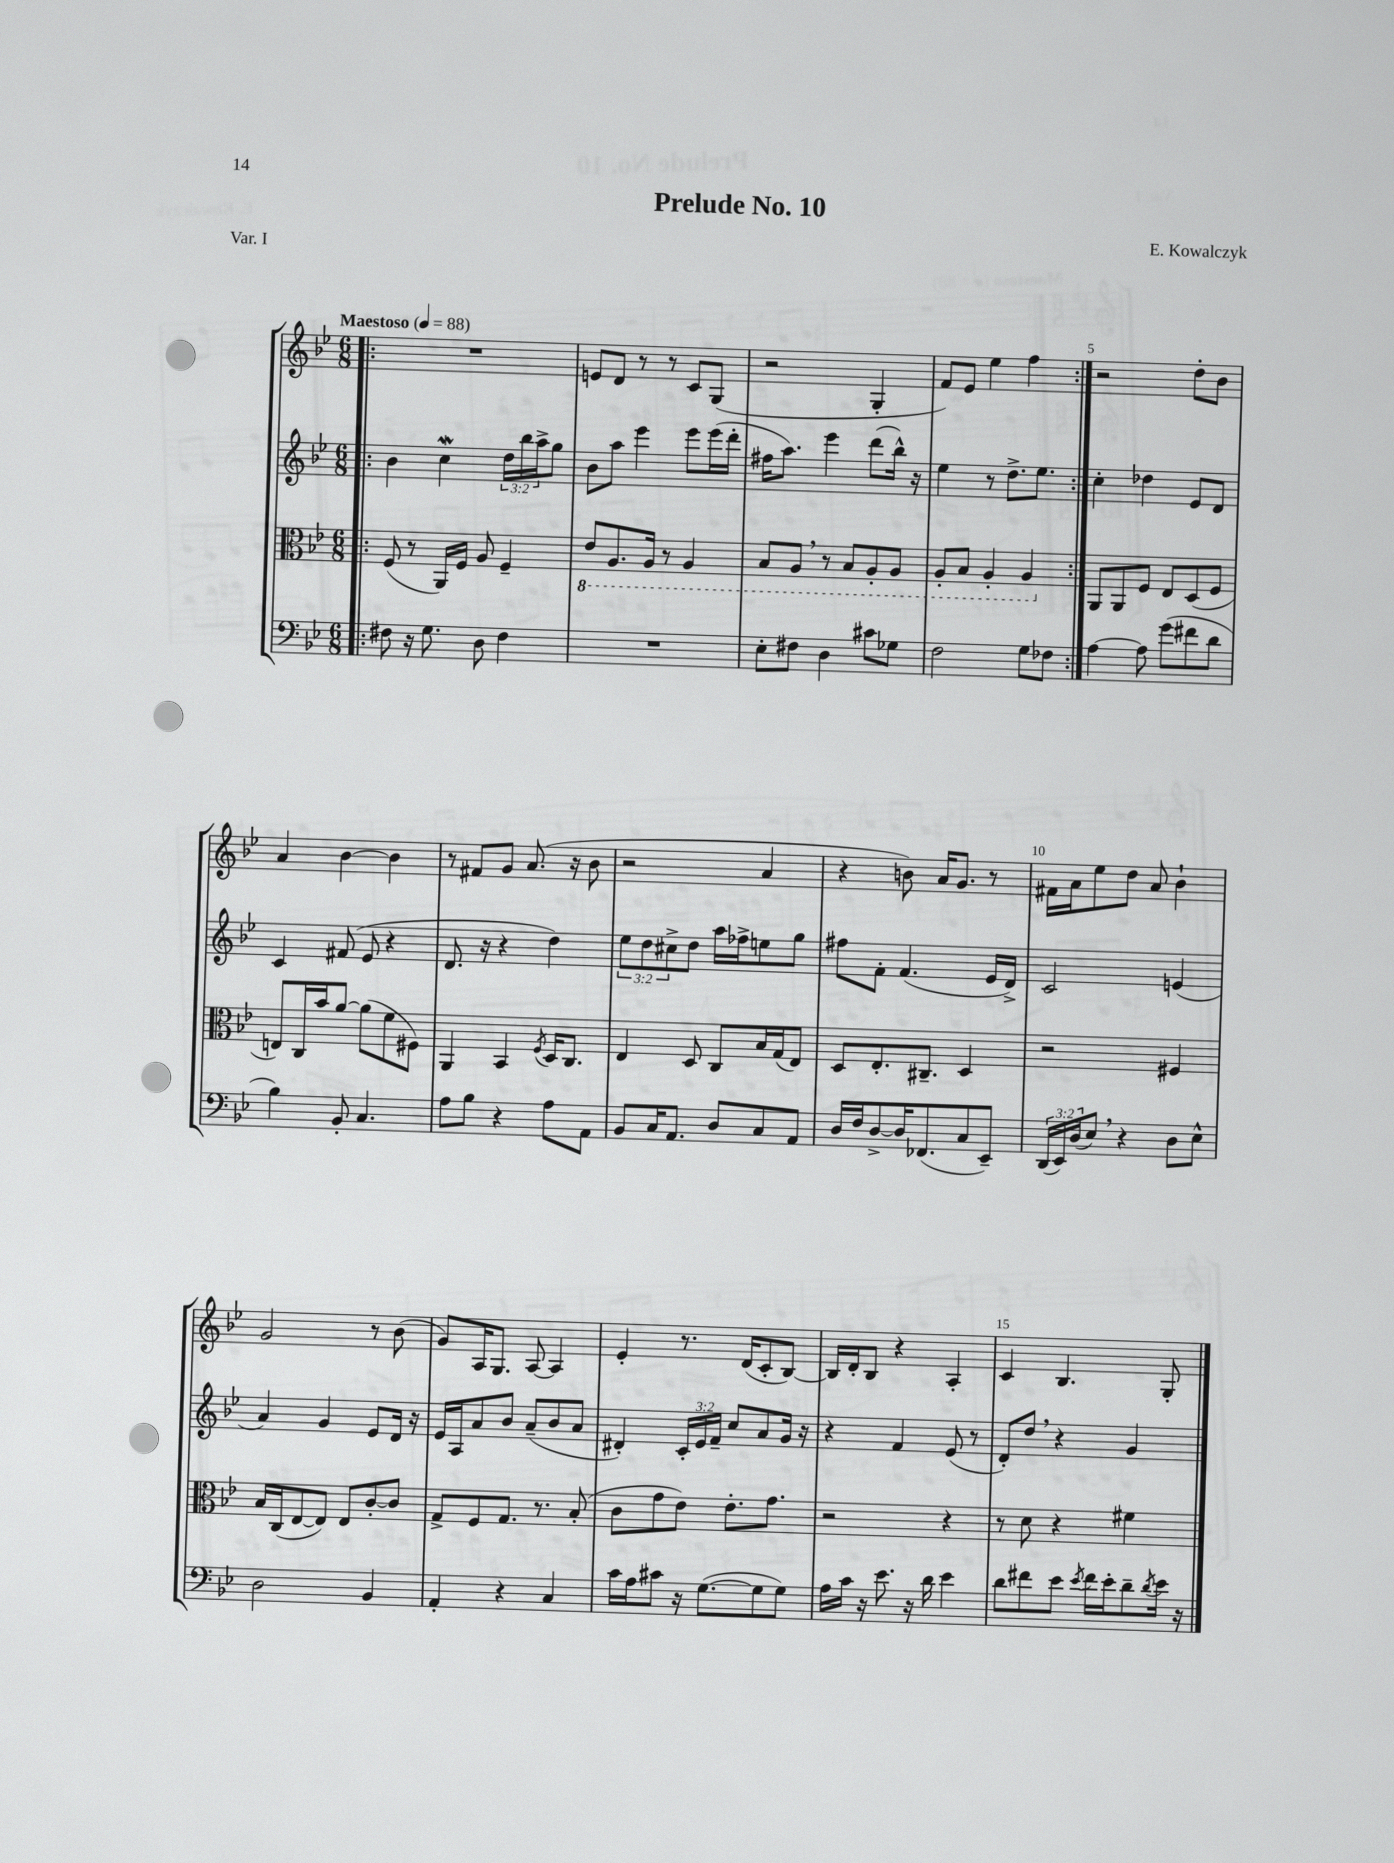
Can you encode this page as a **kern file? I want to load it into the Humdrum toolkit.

**kern	**kern	**kern	**kern
*part4	*part3	*part2	*part1
*staff4	*staff3	*staff2	*staff1
*clefF4	*clefC3	*clefG2	*clefG2
*k[b-e-]	*k[b-e-]	*k[b-e-]	*k[b-e-]
*M6/8	*M6/8	*M6/8	*M6/8
*MM88	*MM88	*MM88	*MM88
=1!|:	=1!|:	=1!|:	=1!|:
!	!	!	!LO:TX:a:B:t=Maestoso
8F#X\	(8F/	4b-\	2.r
16r	8r	.	.
8.G\	.	.	.
.	16AA/LL)	4ccW\	.
.	16F/JJ	.	.
8D\	8A/	.	.
4F#\	4F~/	24dd\LL	.
.	.	24bb-\	.
.	.	24aa^\J	.
.	.	8gg\J	.
=2	=2	=2	=2
*	*8ba	*	*
2.r	8E-/L	8b-\L	8en/L
.	8.AA/	8aa\J	8d/J
.	.	4eee-\	8r
.	16AA/Jk	.	.
.	8r	.	8r
.	4AA/	8eee-\L	8c/L
.	.	(16eee-\L	(8G/J
.	.	16ddd'\JJ	.
=3	=3	=3	=3
8E-'\L	8BB-/L	16ff#X\KL	2r
.	.	8.aa\J)	.
8F#X\J	8AA,/J	.	.
4D\	8r	4eee-\	.
.	8BB-/L	.	.
8c#X\L	8AA'/	(8ddd\L	4G'/
8G-X\J	8AA/J	16bb-^^\Jk)	.
.	.	16r	.
=4	=4	=4	=4
2F\	8AA'/L	4ee-\	8f/L)
.	8BB-/J	.	8e-/J
.	4AA'/	8r	4ee-\
.	.	8.dd^\L	.
8G\L	4AA/	.	4ff\
.	.	8.ee-\J	.
8F-X\J	.	.	.
=5:|!	=5:|!	=5:|!	=5:|!
*	*X8ba	*	*
[4A\	8AA/L	4cc'\	2r
.	8AA/	.	.
8A\]	8F/J	4dd-X\	.
(8g\L	8E-/L	.	.
8f#X\	(8D/	8e-/L	8dd'\L
8d\J	8F/J	8d/J	8b-\J
!!LO:LB:g=z
=6	=6	=6	=6
4B-\)	8En/L)	4c/	4a/
.	16C/L	.	.
.	16b-/J	.	.
8BB-'/	[8a/J	(8f#X/	[4b-\
4.C/	(8a\L]	8e-/	.
.	8f\	4r	4b-\]
.	8F#X\J)	.	.
=7	=7	=7	=7
8A\L	4AA/	8.d/	8r
8B-\J	.	.	8f#X/L
.	.	16r	.
4r	4BB-/	4r	8g/J
.	.	.	(8.a/
.	8qF/	.	.
8A\L	16D/KL	4dd\)	.
.	8.C/J	.	16r
8AA\J	.	.	8b-\
=8	=8	=8	=8
8BB-/L	4E-/	12ee-\L	2r
.	.	12dd\	.
16C/K	.	.	.
.	.	12cc#X^\	.
8.AA/J	.	.	.
.	8D/	8dd\J	.
8D/L	8C/L	16aa\LL	.
.	.	16ff-X^\J	.
8C/	16B-/L	8een\	4a/
.	(16G/J	.	.
8AA/J	8E-/J)	8gg\J	.
=9	=9	=9	=9
16D/LL	8D/L	8ff#X\L	4r
16F/J	.	.	.
[8D^/	8.E-'/	8f'\J	.
16D/K]	.	(4.f/	8bn\)
(8.FF-X/	8.C#X~/J	.	.
.	.	.	16a/KL
.	.	.	8.g/J
8C/	4D/	.	.
8EE-~/J)	.	16e-/LL	8r
.	.	16d^/JJ)	.
=10	=10	=10	=10
(24DD/LL	2r	2c/	16f#X\LL
24EE-/)	.	.	.
.	.	.	16a\J
(24D/J	.	.	.
8E-,/J)	.	.	8ee-\
4r	.	.	8dd\J
.	.	.	8a/
8D\L	4F#X/	(4en/	4b-`\
8E-^^\J	.	.	.
!!LO:LB:g=z
=11	=11	=11	=11
2D\	16B-/LL	4a/)	2g/
.	(16C/J	.	.
.	[8E-/	.	.
.	8E-/J])	4g/	.
.	8E-/L	.	.
4BB-/	[8c'/	8e-/L	8r
.	8c/J]	16d/Jk	(8b-\
.	.	16r	.
=12	=12	=12	=12
4AA'/	8G^/L	16e-/LL	8g/L)
.	.	16A/J	.
.	8F/	8a/	16A/K
.	.	.	8.G/J
4r	8.G/J	8b-/J	.
.	.	(8a~/L	[8A/
.	8.r	.	.
4C/	.	8b-/	4A/]
.	(8B-'/	8a/J	.
=13	=13	=13	=13
16c\LL	8c\L	4d#X'/)	4e-'/
16A\J	.	.	.
8c#X\J	8g\	.	.
16r	8e-\J)	24c'/LL	8.r
.	.	24e-/	.
([8.G\L	.	.	.
.	.	24f~/JJ	.
.	8.e-'\L	8cc/L	.
.	.	.	(16d/KL
8G\]	.	8a/	8c'/
.	8.g\J	.	.
8G\J)	.	16g/Jk	[8B-/J)
.	.	16r	.
=14	=14	=14	=14
16A\LL	2r	4r	16B-/LL]
16c\JJ	.	.	16d'/J
16r	.	.	8B-/J
8.e-\	.	.	.
.	.	4f/	4r
16r	.	.	.
16d\	.	.	.
4e-\	4r	(8e-/	4A'/
.	.	8r	.
=15	=15	=15	=15
8d\L	8r	8d'/L)	4c/
8f#X\	8d\	8dd,/J	.
8e-\J	4r	4r	4.B-/
8qe-/	.	.	.
16f#\LL	.	.	.
16e-'\J	.	.	.
8d~\	4f#X\	4g/	.
8qd/	.	.	.
16e-\Jk	.	.	8G'/
16r	.	.	.
==	==	==	==
*-	*-	*-	*-
